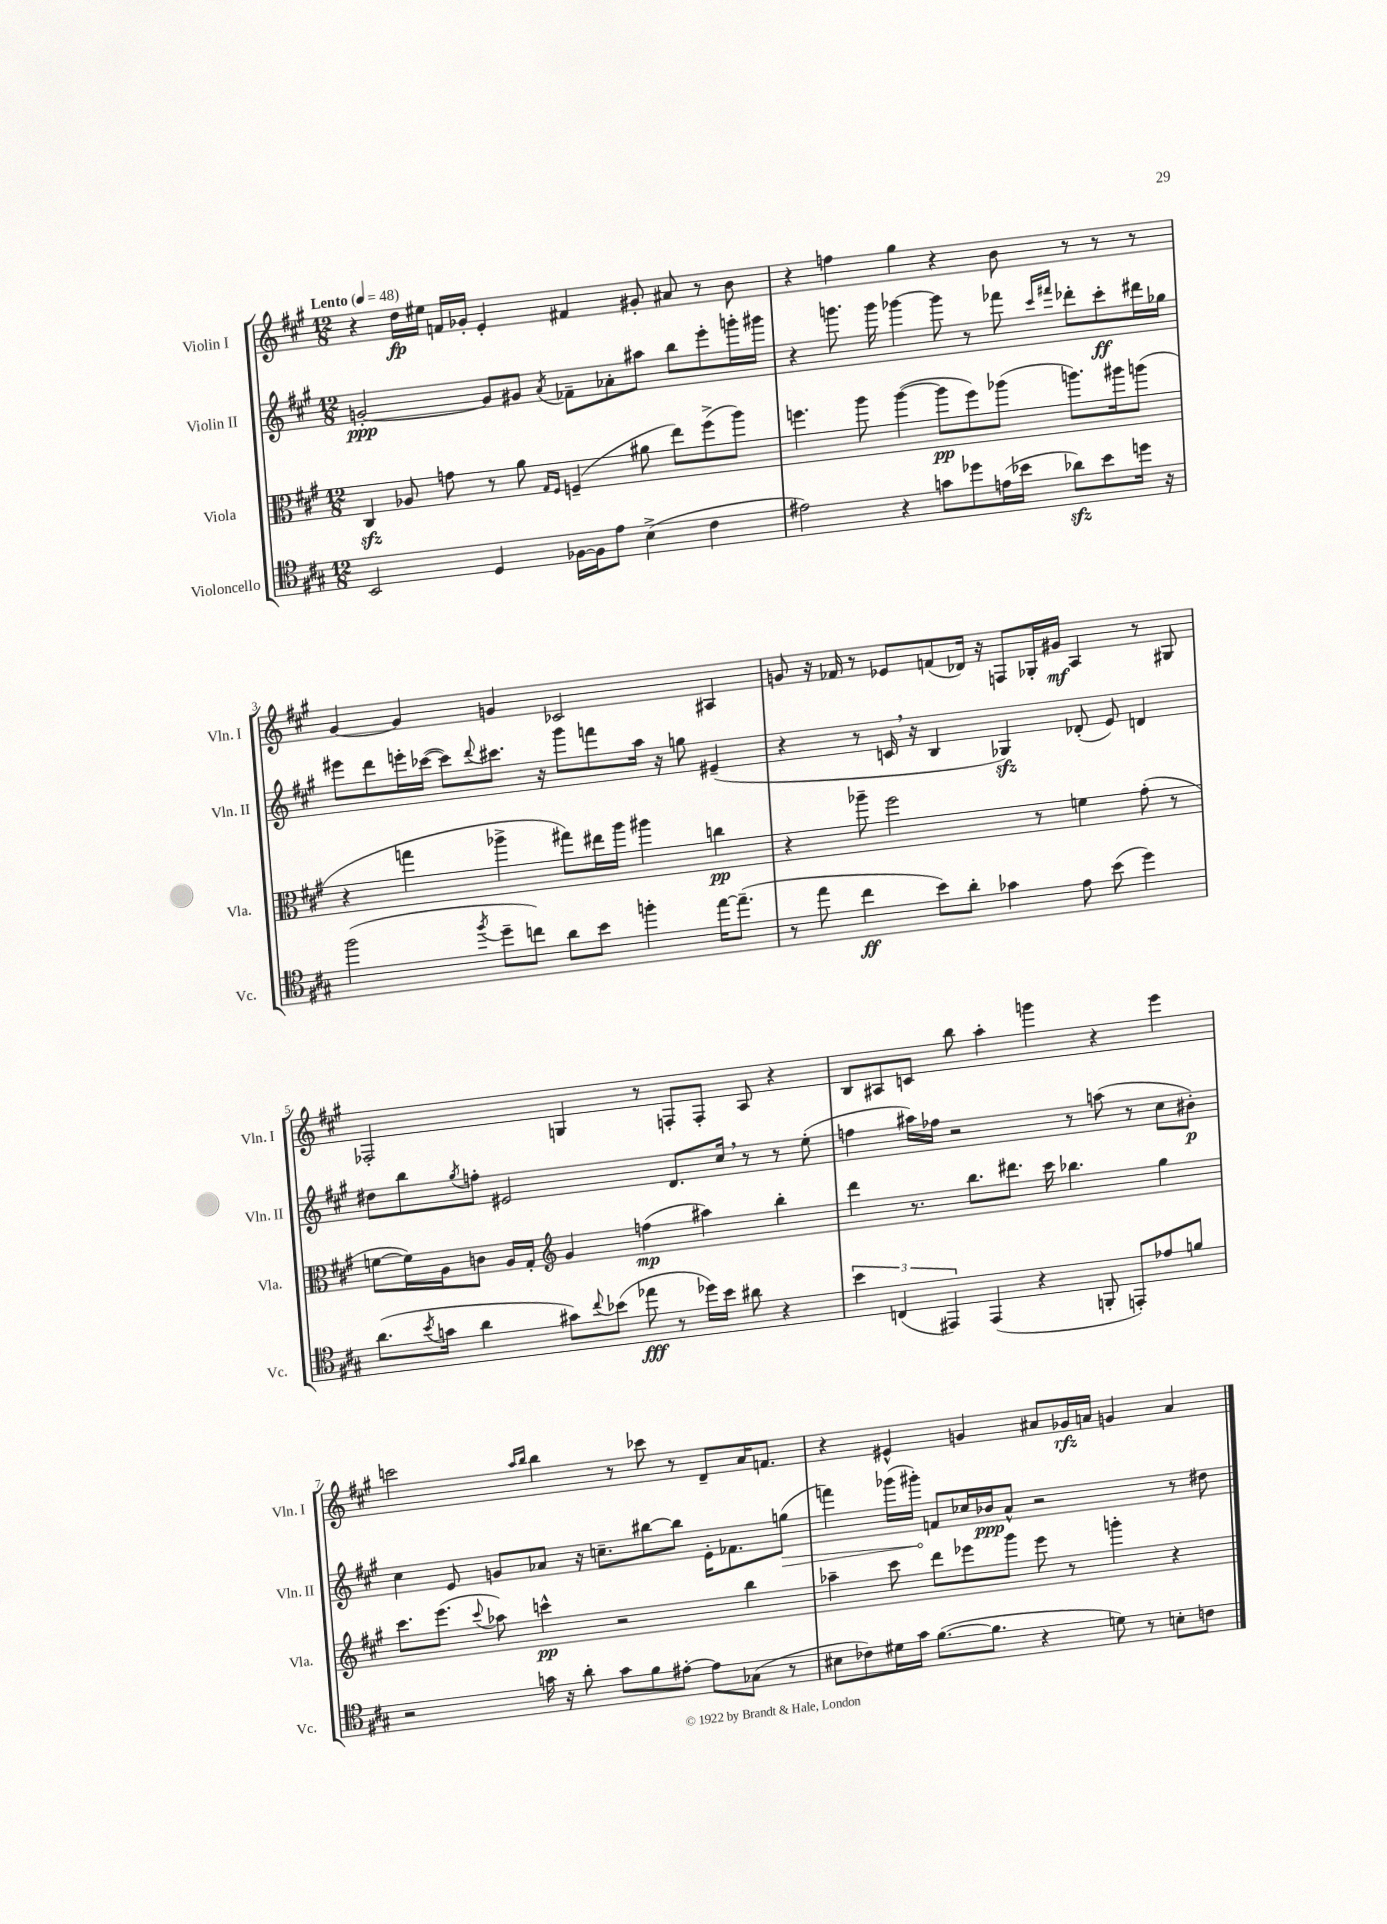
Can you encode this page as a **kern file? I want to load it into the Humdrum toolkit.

**kern	**dynam	**kern	**dynam	**kern	**dynam	**kern	**dynam
*part4	*part4	*part3	*part3	*part2	*part2	*part1	*part1
*staff4	*staff4	*staff3	*staff3	*staff2	*staff2	*staff1	*staff1
*I"Violoncello	*	*I"Viola	*	*I"Violin II	*	*I"Violin I	*
*I'Vc.	*	*I'Vla.	*	*I'Vln. II	*	*I'Vln. I	*
*clefC4	*	*clefC3	*	*clefG2	*	*clefG2	*
*k[f#c#g#]	*	*k[f#c#g#]	*	*k[f#c#g#]	*	*k[f#c#g#]	*
*M12/8	*	*M12/8	*	*M12/8	*	*M12/8	*
*MM48	*	*MM48	*	*MM48	*	*MM48	*
=1	=1	=1	=1	=1	=1	=1	=1
!	!	!	!	!	!	!LO:TX:a:B:t=Lento	!
2BB/	.	4C#zz/	.	[2gn'/	ppp	4r	.
.	.	8A-X/	.	.	.	16dd\LL	fp
.	.	.	.	.	.	16ee#X\JJ	.
.	.	8gn\	.	.	.	16fn/LL	.
.	.	.	.	.	.	16g-X'/JJ	.
4D/	.	8r	.	8g/L]	.	4e'/	.
.	.	8a\	.	8g#X/J	.	.	.
.	.	16qqG#/LL	.	.	.	.	.
.	.	16qqF#/JJ	.	8qa/	.	.	.
[16F-X\LL	.	(4Fn~/	.	8f-X~\L	.	4f#X/	.
16F-\J]	.	.	.	.	.	.	.
8e\J	.	.	.	8a-X'\	.	.	.
(4B^\	.	8a#X\	.	8aa#X\J	.	8g#X'/	.
.	.	8ee\L)	.	8bb\L	.	8a#X/	.
4c#\	.	(8ff#^\	.	8eee'\	.	8r	.
.	.	8aa\J)	.	16gggn'\L	.	8b\	.
.	.	.	.	16ggg#X\JJ	.	.	.
=2	=2	=2	=2	=2	=2	=2	=2
2e#X\)	.	4.ffn\	.	4r	.	4r	.
.	.	.	.	8.gggn\	.	4ffn\	.
.	.	8aa\	.	.	.	.	.
.	.	.	.	16ggg\	.	.	.
4r	.	([4aa\	.	[4ggg-X\	.	4gg#\	.
8gn\L	.	8aa\L]	pp	8ggg-\]	.	4r	.
8dd-X\	.	8ff\)	.	8r	.	.	.
(16en\L	.	(8aa-X\J	.	8fff-X\	.	8b\	.
16b-X\JJ	.	.	.	.	.	.	.
.	.	.	.	16qqccc#/LL	.	.	.
.	.	.	.	16qqfff#X/JJ	.	.	.
8a-Xzz\L)	.	8.aan\L)	.	8ddd-X'\L	.	8r	.
8b-\	.	.	.	8ccc#'\	ff	8r	.
.	.	16aa#X\k	.	.	.	.	.
16ddn\Jk	.	(8aan\J	.	16ddd#X\L	.	8r	.
16r	.	.	.	16gg-X\JJ	.	.	.
!!LO:LB:g=z
=3	=3	=3	=3	=3	=3	=3	=3
(2ff#\	.	4r	.	8eee#X\L	.	[4g#/	.
.	.	.	.	8ddd\	.	.	.
.	.	4ggn\	.	16eeen'\L	.	4g#/]	.
.	.	.	.	([16ccc-X\JJ	.	.	.
.	.	.	.	8ccc-\L])	.	.	.
8qff#/	.	.	.	8qqddd/	.	.	.
8dd~\L	.	4aa-X^\	.	8.ccc#X\J	.	4gn/	.
8ccn\J)	.	.	.	.	.	.	.
.	.	.	.	16r	.	.	.
8a\L	.	8gg#X\L)	.	8ggg#\L	.	2c-X/	.
8b\J	.	16ee#X\L	.	8fffn\	.	.	.
.	.	16aa-\JJ	.	.	.	.	.
4ffn'\	.	4aa#X\	.	16aa\Jk	.	.	.
.	.	.	.	16r	.	.	.
.	.	.	.	8ggn\	.	.	.
[16ee\KL	.	4ccn\	pp	(4e#X~/	.	4A#X/	.
(8.ee~\J]	.	.	.	.	.	.	.
=4	=4	=4	=4	=4	=4	=4	=4
8r	.	4r	.	4r	.	8gn/	.
8ee\	.	.	.	.	.	16r	.
.	.	.	.	.	.	16f-X/	.
4cc#\	ff	8aa-X~\	.	8r	.	8r	.
.	.	2ff#\	.	16cn,/	.	8e-X/L	.
.	.	.	.	16r	.	.	.
8b\L)	.	.	.	4B/	.	(8fn/	.
8a'\J	.	.	.	.	.	16d-X/Jk)	.
.	.	.	.	.	.	16r	.
4g-X\	.	.	.	4G-Xzz/)	.	8Fn/L	.
.	.	8r	.	.	.	16G-X'/L	.
.	.	.	.	.	.	16g#X/JJ	mf
8e\	.	4fn\	.	(8d-X'/	.	4A/	.
(8b\	.	.	.	8e/)	.	.	.
4dd\)	.	(8g#'\	.	4dn/	.	8r	.
.	.	8r	.	.	.	8G#X/	.
!!LO:LB:g=z
=5	=5	=5	=5	=5	=5	=5	=5
(8.a\L	.	[8fn\L	.	8dd#X\L	.	2F-X'/	.
.	.	16f\L])	.	8bb\	.	.	.
8qb/	.	.	.	.	.	.	.
16gn\Jk	.	16A\J	.	.	.	.	.
.	.	.	.	8qgg#/	.	.	.
4a\	.	8cn\J	.	8ffn'\J	.	.	.
.	.	16A/LL	.	2e#X/	.	.	.
.	.	16G#'/JJ	.	.	.	.	.
*	*	*clefG2	*	*	*	*	*
8g#X\L)	.	4g#/	.	.	.	4Gn/	.
8qqcc#/	.	.	.	.	.	.	.
(8b-X\J	.	.	.	.	.	.	.
8ee-X\	fff	(4ffn\	mp	.	.	8r	.
8r	.	.	.	8.d/L	.	8Fn'/L	.
16dd-X\LL)	.	4aa#X\)	.	.	.	8F'/J	.
16b-\JJ	.	.	.	16cc#,/Jk	.	.	.
8a#X\	.	.	.	8r	.	8A/	.
4r	.	4bb'\	.	8r	.	4r	.
.	.	.	.	(8ee'\	.	.	.
=6	=6	=6	=6	=6	=6	=6	=6
6b\	.	4ddd\	.	4ffn\	.	8B/L	.
.	.	.	.	.	.	8A#X/	.
(6Cn/	.	.	.	.	.	.	.
.	.	8.r	.	16aa#X\LL)	.	8cn/J	.
.	.	.	.	16ff-X\JJ	.	.	.
6EE#X/)	.	.	.	.	.	.	.
.	.	.	.	2r	.	8bb\	.
.	.	8.bb\L	.	.	.	.	.
(4EE#/	.	.	.	.	.	4aa'\	.
.	.	8.ddd#X\J	.	.	.	.	.
4r	.	.	.	.	.	4gggn\	.
.	.	16ccc#\	.	.	.	.	.
.	.	4.bb-X\	.	8r	.	.	.
8FFn'/	.	.	.	(8aan\	.	4r	.
8EEn'/L)	.	.	.	8r	.	.	.
8e-X/	.	4gg#\	.	8cc#\L	.	4eee\	.
8fn/J	.	.	.	8b#X'\J)	p	.	.
!!LO:LB:g=z
=7	=7	=7	=7	=7	=7	=7	=7
2r	.	8.ccc#\L	.	4cc#\	.	2cccn\	.
.	.	(8.eee\J	.	.	.	.	.
.	.	.	.	8e/	.	.	.
.	.	8qqccc#/	.	.	.	.	.
.	.	8aa-X\)	.	8gn/L	.	.	.
.	.	.	.	.	.	16qqaa/LL	.
.	.	.	.	.	.	16qqbb/JJ	.
16gn\	.	4cccn^^\	pp	8a-X/J	.	4bb\	.
16r	.	.	.	.	.	.	.
8a'\	.	.	.	16r	.	.	.
.	.	.	.	8.ccn~\L	.	.	.
8g\L	.	2r	.	.	.	8r	.
8f#\	.	.	.	[8bb#X\	.	8ccc-X\	.
[8e#X'\J	.	.	.	8bb#\J]	.	8r	.
8e#\L]	.	.	.	16e'\KL	.	8d~/L	.
.	.	.	.	8.f-X\	.	.	.
(8G-X\J	.	4bb\	.	.	.	16a/K	.
.	.	.	.	.	.	8.fn/J	.
!	!	!	!	!	!LO:HP:b	!	!
8r	.	.	.	(8ggn\J	>	.	.
=8	=8	=8	=8	=8	=8	=8	=8
8B#X\L	.	4aa-X~\	.	4fffn\)	.	4r	.
8c-X\)	.	.	.	.	.	.	.
16d#X\L	.	8ccc#\	.	(16ggg-X\LL	.	4e#X^^/	.
16g#\JJ	.	.	.	16ggg#X'\JJ)	.	.	.
([8.f#\L	.	8ddd\L	.	8fn/L	]	.	.
.	.	8eee-X\	.	16cc-X/L	.	4gn/	.
8.f#\J]	.	.	.	16b-X/J	ppp	.	.
.	.	8ggg#\J	.	8a^^/J	.	.	.
4r	.	8eee-\	.	2r	.	8a#X/L	.
.	.	8r	.	.	.	16g-X/L	rfz
.	.	.	.	.	.	16an/JJ	.
8dn\)	.	4gggn'\	.	.	.	4gn/	.
8r	.	.	.	.	.	.	.
8Bn'\L	.	4r	.	8r	.	4a/	.
8cn\J	.	.	.	8dd#X\	.	.	.
==	==	==	==	==	==	==	==
*-	*-	*-	*-	*-	*-	*-	*-
